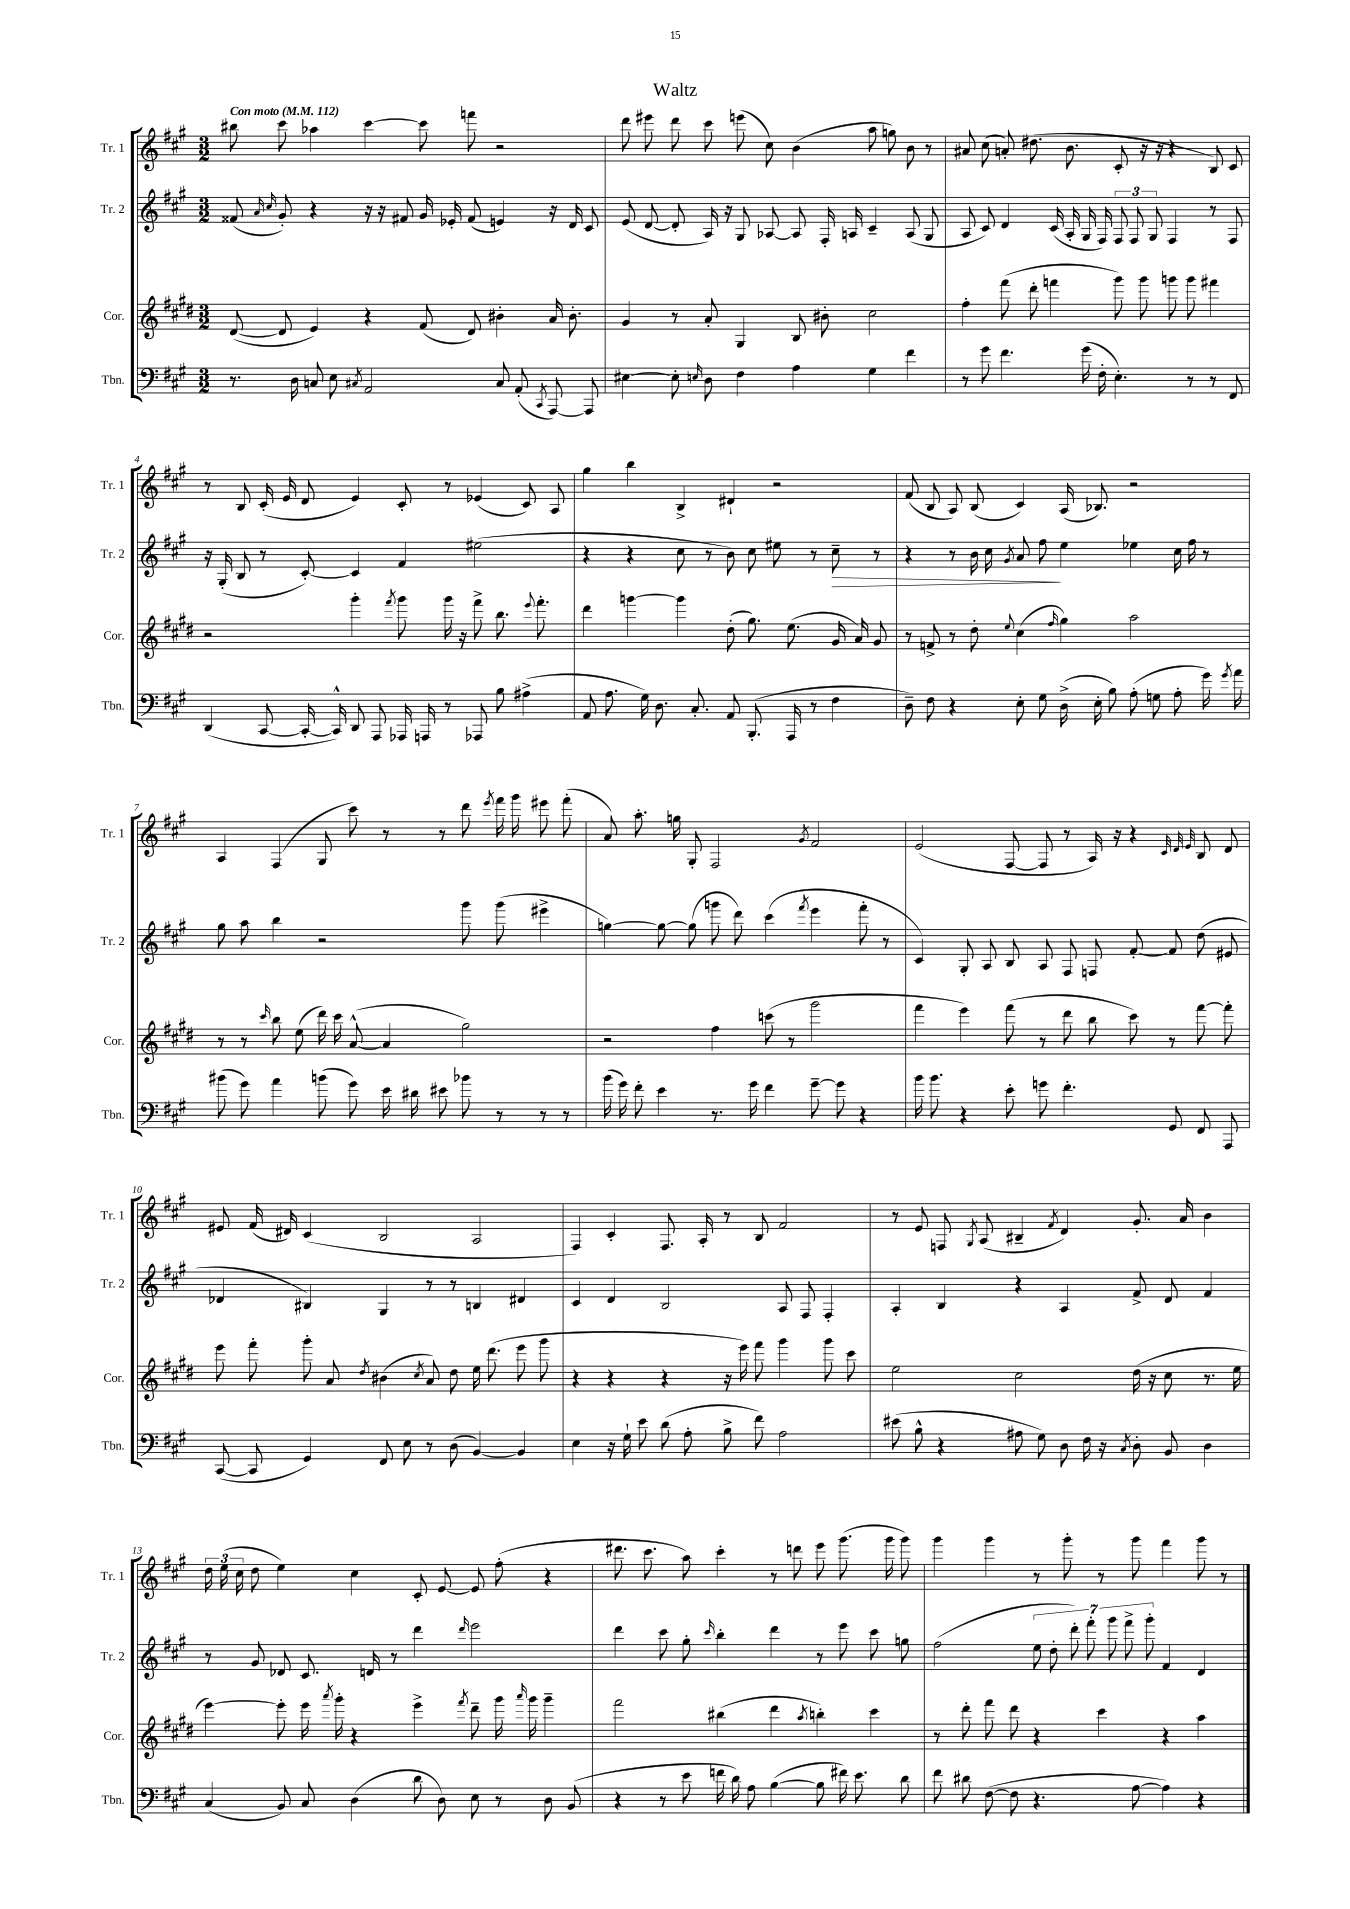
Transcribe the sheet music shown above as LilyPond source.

\header { title = "Waltz" }
<<
\new StaffGroup <<
\new Staff = "s0" \with { instrumentName = "Tr. 1" shortInstrumentName = "Tr. 1" } {
    \clef treble \key a \major \numericTimeSignature \time 3/2 \tempo "Con moto" 4 = 112
    \autoBeamOff bis''8 cis'''8 aes''4 cis'''4~ cis'''8 f'''8 r2 |
    d'''8 eis'''8 d'''8 cis'''8 e'''8( cis''8) b'4( a''8 g''8) b'8 r8 |
    ais'8 cis''8( a'8-.) dis''8.( b'8. cis'8-. r16 r16 r4 b8) cis'8 |
    r8 b8 cis'16-.( e'16 d'8 e'4) cis'8-. r8 ees'4( cis'8) a8 |
    gis''4 b''4 b4-> dis'4-! r2 |
    fis'8( b8 a8) b8( cis'4) a16( bes8.) r2 |
    a4 fis4( gis8 cis'''8) r8 r8 d'''8 \acciaccatura { e'''8 } fis'''16 gis'''16 eis'''8 fis'''8-.( |
    a'8) a''8.-. g''16 gis8-. fis2 \acciaccatura { gis'8 } fis'2 |
    e'2( fis8~ fis8 r8 a16) r16 r4 \grace { cis'32 d'32 e'32 } b8 d'8 |
    eis'8 fis'16( dis'16) cis'4( b2 a2 |
    fis4) cis'4-. fis8. a16-. r8 b8 fis'2 |
    r8 e'8 f8 \acciaccatura { gis8 } a8( bis4-- \acciaccatura { fis'8 } d'4) gis'8.-. a'16 b'4 |
    \tuplet 3/2 { d''16 e''16( cis''16 } d''8 e''4) cis''4 cis'8-. e'8~ e'8 fis''8-.( r4 |
    dis'''8. cis'''8. a''8) cis'''4-. r8 d'''8 e'''8 gis'''8.( gis'''16 gis'''8) |
    gis'''4 gis'''4 r8 gis'''8-. r8 gis'''8 fis'''4 gis'''8 r8 \bar "|." |
}
\new Staff = "s1" \with { instrumentName = "Tr. 2" shortInstrumentName = "Tr. 2" } {
    \clef treble \key a \major \numericTimeSignature \time 3/2
    \autoBeamOff fisis'8( \grace { a'16 cis''16 } gis'8-.) r4 r16 r16 fis'8 gis'16 ees'16-. fis'8( e'4) r16 d'16 cis'8 |
    e'8( d'8~ d'8-. a16) r16 gis8 aes8~ aes8 fis16-. a16 cis'4-- a8( gis8 |
    a8 cis'8) d'4 cis'16( a16-. gis16 fis16) \tuplet 3/2 { fis8 fis8 gis8 } fis4 r8 fis8 |
    r16 gis16-.( b8 r8 cis'8~-.) cis'4 fis'4 eis''2( |
    r4 r4 cis''8 r8 b'8) cis''8 eis''8 r8 cis''8--\> r8 |
    r4 r8 b'16 cis''16 \acciaccatura { gis'8 } a'8 fis''8\! e''4 ees''4 cis''16 fis''16 r8 |
    gis''8 a''8 b''4 r2 gis'''8 gis'''8( eis'''4-> |
    g''4~) g''8~ g''8( g'''8 d'''8) cis'''4( \acciaccatura { fis'''8 } e'''4 fis'''8-. r8 |
    cis'4) gis8-. a8 b8 a8 fis8 f8 fis'8~-. fis'8 d''8( eis'8 |
    des'4 bis4) gis4 r8 r8 b4 dis'4 |
    cis'4 d'4 b2 a8 fis8 fis4-. |
    a4-. b4 r4 a4 fis'8-> d'8 fis'4 |
    r8 gis'8 des'8 cis'8. d'16 r8 d'''4 \grace { d'''16 } e'''2 |
    d'''4 cis'''8 gis''8-. \grace { cis'''16 } b''4-. d'''4 r8 e'''8 cis'''8 g''8 |
    fis''2( \tuplet 7/4 { e''8 d''8-. d'''8-.) fis'''8-. gis'''8 fis'''8-> gis'''8-. } fis'4 d'4 \bar "|." |
}
\new Staff = "s2" \with { instrumentName = "Cor." shortInstrumentName = "Cor." } {
    \clef treble \key e \major \numericTimeSignature \time 3/2
    \autoBeamOff dis'8~( dis'8 e'4) r4 fis'8( dis'8) bis'4-. a'16 bis'8.-. |
    gis'4 r8 a'8-. gis4 b8 bis'8-. cis''2 |
    fis''4-. fis'''8( dis'''8-. f'''4 gis'''8) gis'''8 g'''8 g'''8 fis'''4 |
    r2 gis'''4-. \acciaccatura { fis'''8 } gis'''8 gis'''16 r16 fis'''8-> b''8. \appoggiatura { e'''8 } fis'''8.-. |
    dis'''4 g'''4~ g'''4 dis''8-.( gis''8.) e''8.( gis'16 a'16) gis'8 |
    r8 f'8-> r8 dis''8-. \appoggiatura { e''8 } cis''4( \grace { fis''16 } gis''4) a''2 |
    r8 r8 \grace { cis'''16 } b''8 e''8( dis'''16) cis'''16 a'8~-^( a'4 gis''2) |
    r2 fis''4 c'''8( r8 gis'''2 |
    fis'''4 e'''4) fis'''8( r8 dis'''8 b''8 cis'''8) r8 fis'''8~ fis'''8-. |
    e'''8 fis'''8-. gis'''8-. a'8 \acciaccatura { dis''8 } bis'4( \acciaccatura { cis''8 } a'8) dis''8 e''16 dis'''8.( e'''8 gis'''8 |
    r4 r4 r4 r16 e'''16) fis'''8 gis'''4 gis'''8 cis'''8 |
    e''2 cis''2 dis''16( r16 cis''8 r8. e''16 |
    e'''4~) e'''8-. e'''16 \acciaccatura { a'''8 } gis'''16-. r4 e'''4-> \acciaccatura { fis'''8 } dis'''8-- gis'''16 \grace { a'''16 } gis'''16 gis'''4-- |
    fis'''2 bis''4( dis'''4 \acciaccatura { a''8 } b''4-.) cis'''4 |
    r8 dis'''8-. fis'''8 dis'''8 r4 cis'''4 r4 a''4 \bar "|." |
}
\new Staff = "s3" \with { instrumentName = "Tbn." shortInstrumentName = "Tbn." } {
    \clef bass \key a \major \numericTimeSignature \time 3/2
    \autoBeamOff r8. d16 c8 e8 \acciaccatura { cis8 } a,2 cis8 a,8-.( \acciaccatura { cis,8 } a,,8~) a,,8 |
    eis4~ eis8-. \grace { e16 } d8 fis4 a4 gis4 fis'4 |
    r8 gis'8 fis'4. gis'16( fis16-. e4.-.) r8 r8 fis,8 |
    d,4( cis,8~ cis,16~-. cis,16-^) d,8 a,,8 aes,,16 a,,16 r8 aes,,8 b8 ais4->( |
    a,8 a8. gis16) d8. cis8.-. a,8 b,,8.-.( a,,16 r8 fis4 |
    d8--) fis8 r4 e8-. gis8 d16->( e16-. b8) a8-.( g8 a8-. gis'16) \acciaccatura { gis'8 } a'16 |
    bis'8( gis'8) a'4 b'8( gis'8) e'16 dis'16 eis'8 bes'8 r8 r8 r8 |
    b'16( gis'16) fis'8-. e'4 r8. gis'16 fis'4 gis'8~-- gis'8 r4 |
    b'16 b'8. r4 e'8-. g'8 fis'4.-. gis,8 fis,8 a,,8 |
    cis,8~( cis,8 gis,4) fis,8 e8 r8 d8( b,4~) b,4 |
    e4 r16 gis16-! e'8 d'8( a8-. b8-> fis'8) a2 |
    eis'8( b8-^ r4 ais8 gis8) d8 fis16 r16 \acciaccatura { cis8 } d8-. b,8 d4 |
    cis4( b,8) cis8 d4( d'8 d8) e8 r8 d8 b,8( |
    r4 r8 e'8 f'16 d'16) a8 b4~( b8 fis'16) e'8. d'8 |
    fis'8 dis'8 fis8~( fis8 r4. a8~ a4) r4 \bar "|." |
}
>>
>>
